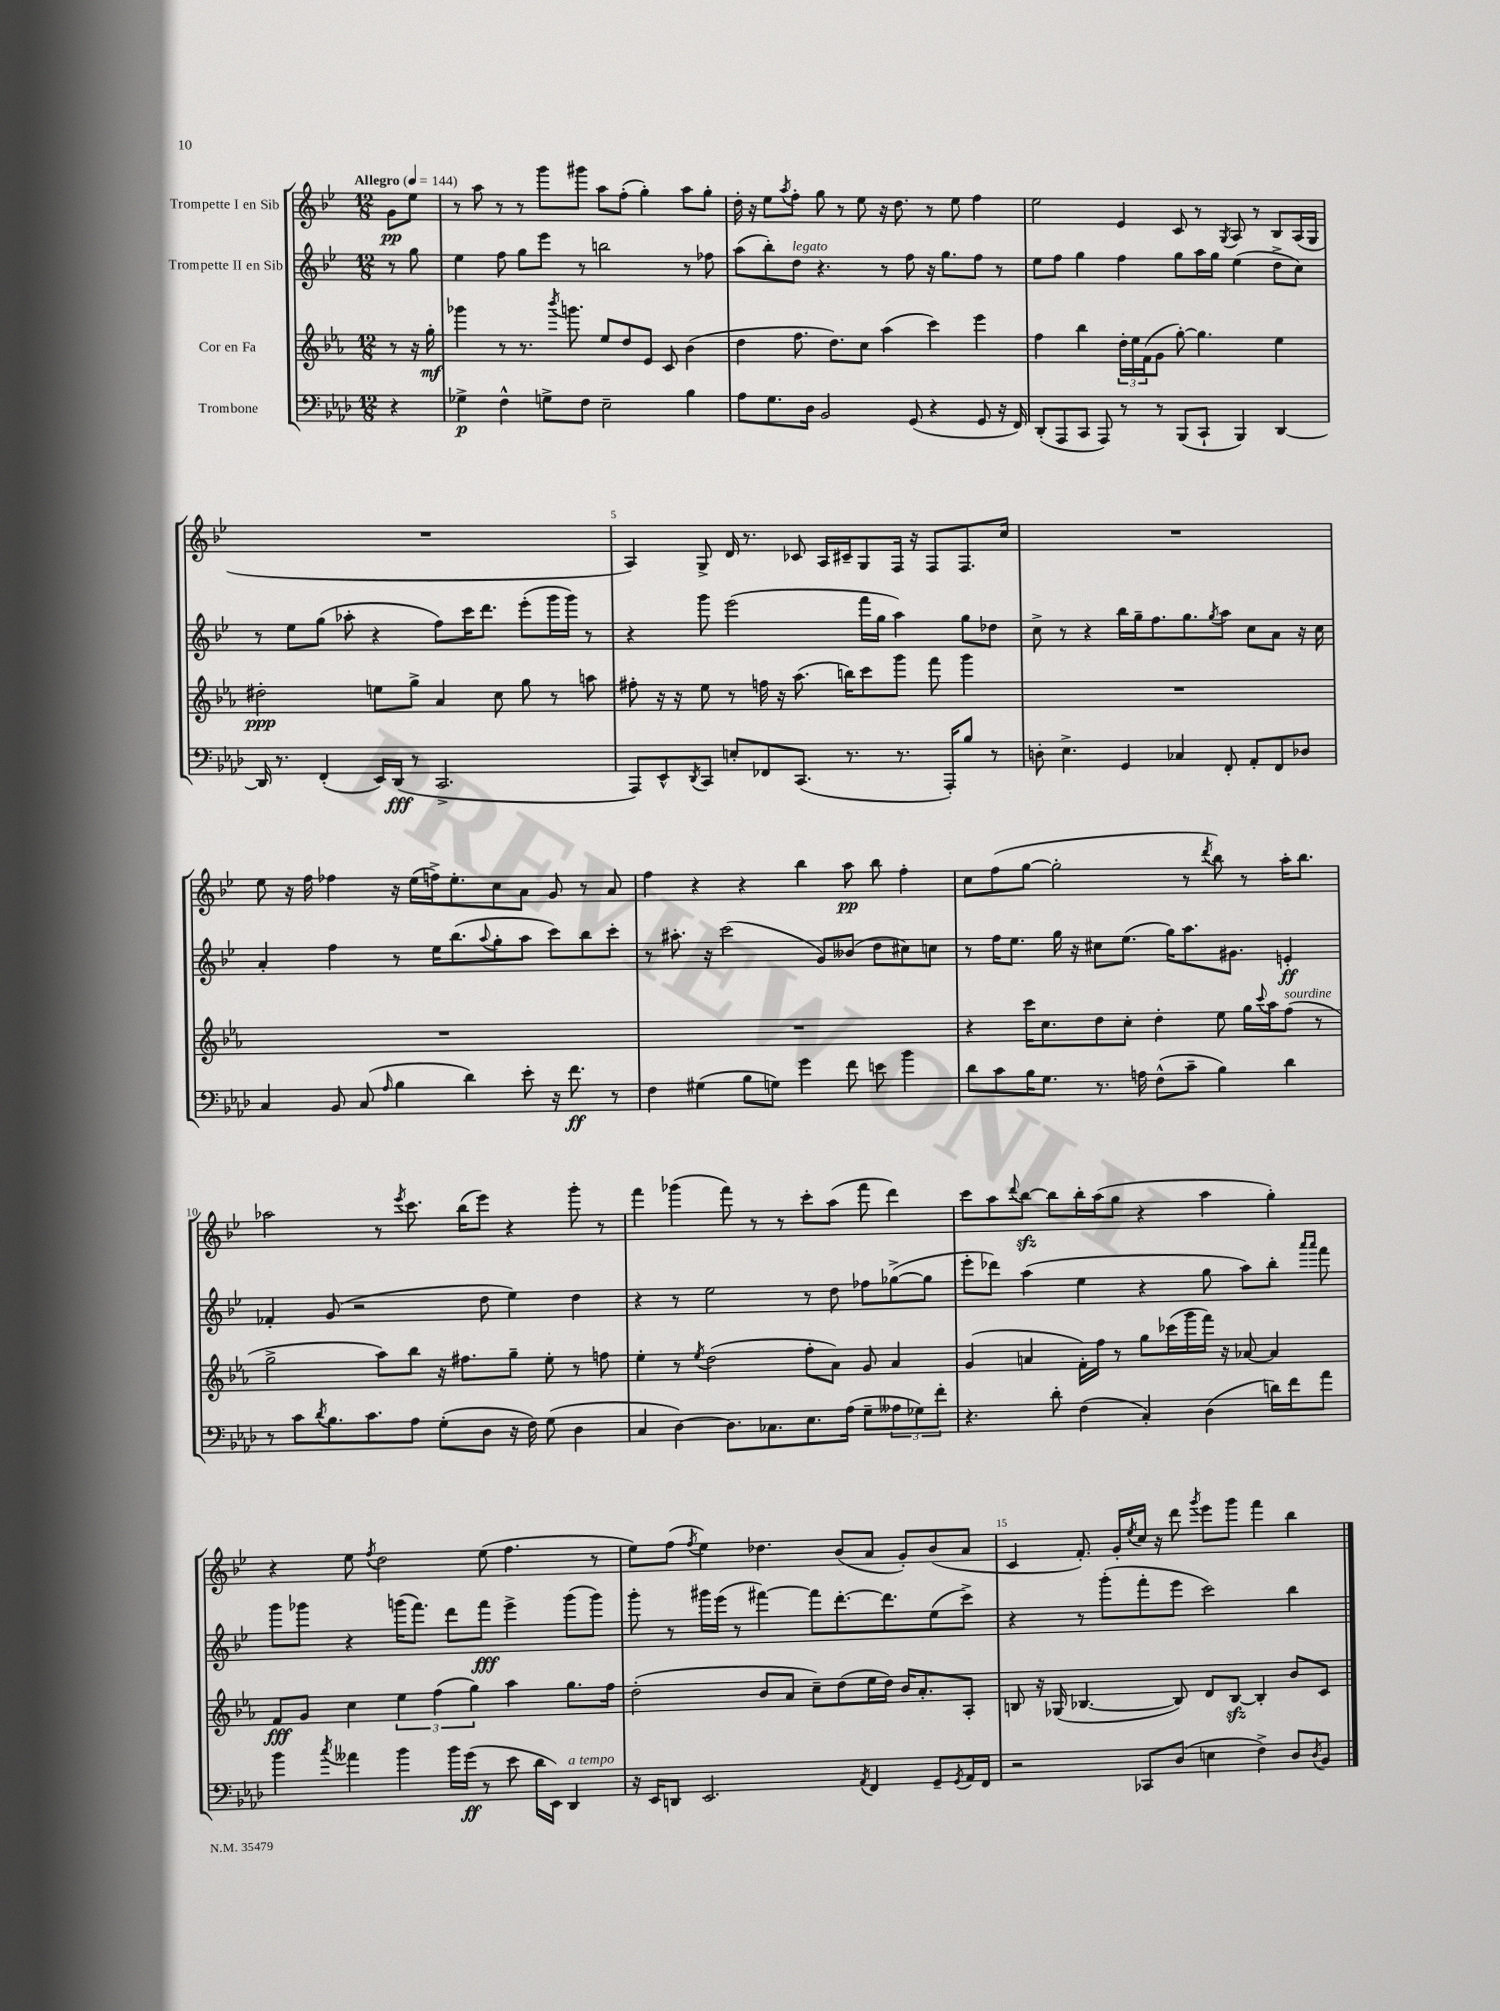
<<
\new StaffGroup <<
\new Staff = "s0" \with { instrumentName = "Trompette I en Sib" } {
    \clef treble \key bes \major \numericTimeSignature \time 12/8 \partial 4 \tempo "Allegro" 4 = 144
    g'8\pp ees''8 |
    r8 a''8 r8 r8 g'''8 gis'''8 a''8 f''8-.( g''4-.) a''8 g''8-. |
    d''16-. r16 ees''8 \acciaccatura { a''8 } f''8-. g''8 r8 ees''8 r16 d''8. r8 ees''8 f''4 |
    ees''2 ees'4 c'8 r8 \acciaccatura { g8 } a8 r8 bes8 a16( g16 |
    R1. |
    a4) g8-> d'16 r8. ces'8 a16 cis'16-- g8 f16 r16 f8 f8. c''16 |
    R1. |
    ees''8 r16 f''16 fes''4 r16 ees''16( f''16->) ees''8.-. c''8 a'8 g'8 r8 a'8 |
    f''4 r4 r4 bes''4 a''8\pp bes''8 f''4-. |
    c''8 f''8( g''8~ g''2-. r8 \acciaccatura { d'''8 } bes''8) r8 a''16-. bes''8. |
    aes''2 r8 \acciaccatura { ees'''8 } c'''8. bes''16( ees'''8) r4 g'''8-. r8 |
    f'''4 ges'''4( f'''8) r8 r8 c'''8-. a''8( f'''8 d'''4) |
    c'''8 a''8 \appoggiatura { d'''8 } bes''8~\sfz bes''8 bes''16-. a''16( g''8 r4 a''4 g''4-.) |
    r4 ees''8 \acciaccatura { f''8 } d''2 ees''8( f''4. r8 |
    ees''8) f''8( \acciaccatura { f''8 } ees''4) des''4. bes'8( a'8 g'8-.) bes'8( a'8 |
    c'4 f'8.-.) g'16-. \acciaccatura { ees''8 } c''16 r16 d'''8 \acciaccatura { g'''8 } ees'''8 g'''8 f'''4 bes''4 \bar "|." |
}
\new Staff = "s1" \with { instrumentName = "Trompette II en Sib" } {
    \clef treble \key bes \major \numericTimeSignature \time 12/8 \partial 4
    r8 g''8 |
    ees''4 f''8 g''8 ees'''8 r8 b''2 r8 fes''8 |
    a''8( bes''8-.) d''8^\markup { \italic "legato" } r4. r8 f''8 r16 g''8. f''8 r8 |
    ees''8 f''8 g''4 f''4 g''8 a''16 g''16 ees''4( d''8-> c''8) |
    r8 ees''8 g''8( aes''8-. r4 f''8) c'''16 d'''8. ees'''8-.( g'''16 g'''16) r8 |
    r4 g'''8 ees'''2( f'''16 g''16 a''4) g''8 des''8 |
    c''8-> r8 r4 bes''16 g''16-- f''8. g''8. \acciaccatura { g''8 } a''8 c''8 a'8 r16 c''16 |
    a'4-. f''4 r8 ees''16 bes''8.( \appoggiatura { a''8 } g''8-. a''8 c'''8) bes''8 c'''8-. |
    r8 ais''8.-. r16 c'''2( g'8) beses'8( d''8 cis''8) c''8 |
    r8 f''16 ees''8. g''16 r16 cis''8 ees''8.( g''16) a''8. gis'8. e'4-.\ff |
    fes'4-. g'8( r2 d''8 ees''4) d''4 |
    r4 r8 ees''2 r8 d''8 fes''8 ges''8~->( ges''8 |
    ees'''8-. des'''8) a''4( ees''4 r4 g''8 a''8) bes''8-. \grace { a'''16 a'''16 } f'''8 |
    g'''8 ges'''8 r4 g'''16( f'''8.) d'''8 f'''8\fff ees'''4-> g'''8( g'''8) |
    g'''8-. r8 gis'''16 ees'''16( r8 fis'''4~) fis'''8 d'''8.~-. d'''8. ees''8( c'''8->) |
    r4 r8 g'''8-.( f'''8-. ees'''8 c'''2) bes''4 \bar "|." |
}
\new Staff = "s2" \with { instrumentName = "Cor en Fa" } {
    \clef treble \key ees \major \numericTimeSignature \time 12/8 \partial 4
    r8 r16 g''16-.\mf |
    ges'''4 r8 r8. \acciaccatura { bes'''8 } g'''8. ees''8 d''8 ees'8 c'8 bes'4( |
    d''4 f''8. d''8.) c''8 aes''4( c'''4) ees'''4 |
    f''4 bes''4 \tuplet 3/2 { d''16-. ees''16 f'16( } g'8 g''8~-.) g''4. ees''4 |
    dis''2-.\ppp e''8 g''8-> aes'4 c''8 g''8 r8 a''8 |
    fis''8-. r16 r16 ees''8 r8 f''16 r16 aes''8.( b''16) c'''8 g'''8 f'''8 g'''4 |
    R1. |
    R1. |
    R1. |
    r4 c'''16 c''8. d''8 c''8-. d''4-. ees''8 g''16 \appoggiatura { c'''8 } aes''16 f''8^\markup { \italic "sourdine" }( r8 |
    g''2-> aes''8) bes''8 r16 fis''8. g''8-- ees''8-. r8 f''8 |
    ees''4-. r8 \acciaccatura { ees''8 } d''2( f''8-. aes'8) g'8 aes'4 |
    g'4( a'4 f'16-.) f''16 r8 g''8 ces'''16( g'''16 f'''16) r16 aes'8~ aes'4 |
    f'8\fff g'8 c''4 \tuplet 3/2 { ees''4 f''4( g''4) } aes''4 g''8. f''16 |
    d''2-.( bes'8 aes'8 c''8--) d''8( ees''16 d''16) bes'16 aes'8.-. aes8-. |
    b8 r16 ges16( bes4.~ bes8) d'8 bes8~\sfz bes4-. bes'8 c'8 \bar "|." |
}
\new Staff = "s3" \with { instrumentName = "Trombone" } {
    \clef bass \key aes \major \numericTimeSignature \time 12/8 \partial 4
    r4 |
    ges4->\p f4-^ g8-> f8 ees2-- bes4 |
    aes8 g8. des16 bes,2 g,8( r4 g,8 r16 f,16) |
    des,8-.( aes,,8 c,8 aes,,8) r8 r8 bes,,8( c,8-! bes,,4) des,4~ |
    des,16 r8. f,4-.( ees,16) des,16\fff( r8 c,2.-> |
    aes,,8) ees,8-^ \acciaccatura { des,8 } c,8 e8-. fes,8 c,8.( r8. r8. aes,,16-.) bes8 r8 |
    d8-. ees4.-> g,4 ces4 f,8-. aes,8-. f,8 des8 |
    c4 bes,8 c8( \grace { aes16 } bes4 des'4) ees'8-. r16 f'8.\ff r8 |
    f4 gis4( bes8 g8) g'4 f'8 e'8 bes'4 |
    des'8 c'8 bes16 g8. r8. a16 f8-^( c'8-- bes4) des'4 |
    r8 c'8 \acciaccatura { des'8 } bes8. c'8. aes8 g8-.( des8 r16 f16) g8( des4 |
    c4 des4~) des8. ces8. ees8. aes16( g8-- \tuplet 3/2 { aeses8 ges8) f'8-. } |
    r4. des'8-. f4( c4-.) des4( d'16) f'16 aes'8 |
    bes'4 \acciaccatura { c''8 } aeses'4 bes'4 bes'16 g'16\ff( r8 ees'8 des'16 ees,16) des,4^\markup { \italic "a tempo" } |
    r16 ees,16 d,8 ees,2. \acciaccatura { aes,8 } f,4 g,8-- \acciaccatura { g,8 } aes,16 f,16 |
    r2 ces,8 des8( e4 f4->) des8 \acciaccatura { des8 } bes,8 \bar "|." |
}
>>
>>
\layout { \context { \Score \override BarNumber.break-visibility = ##(#f #t #t) barNumberVisibility = #(every-nth-bar-number-visible 5) } }
